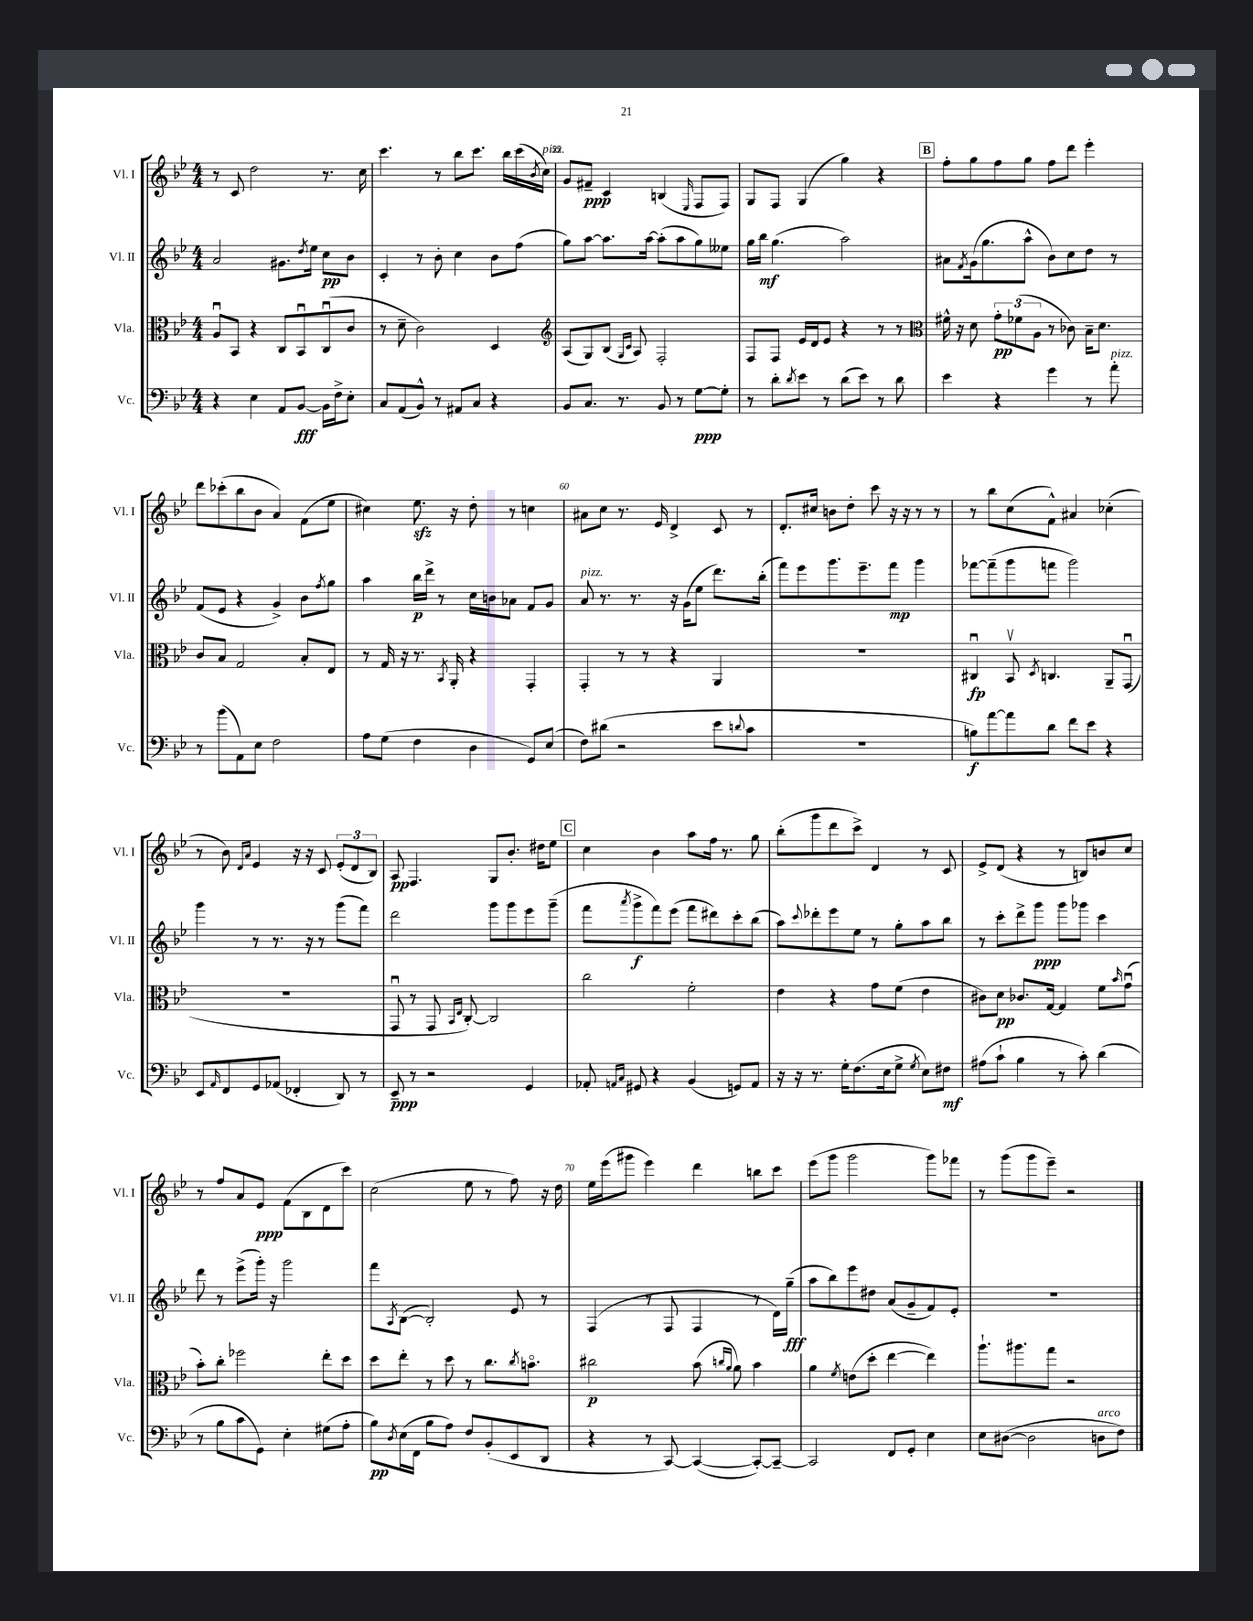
<<
\new StaffGroup <<
\new Staff = "s0" \with { instrumentName = "Vl. I" shortInstrumentName = "Vl. I" } {
    \clef treble \key bes \major \numericTimeSignature \time 4/4
    r8 c'8 d''2 r8. c''16 |
    c'''4. r8 bes''8 c'''8. bes''16 c'''16( \acciaccatura { bes'8 } c''16^\markup { \italic "pizz." }) |
    g'8 fis'8--\ppp c'4 b4( \grace { ees16 } f8 f8) |
    g8 f8 g4( g''4) r4 |
    \mark \markup { \box "B" } f''8-. g''8 f''8 g''8 f''8 d'''8 ees'''4-. |
    d'''8 ces'''8-.( bes''8 bes'8 a'4) f'8( ees''8 |
    cis''4) ees''8.\sfz r16 d''8-. r8 c''4 |
    ais'8 c''8 r8. ees'16 d'4-> c'8 r8 |
    d'8.-. cis''16 b'8 d''8-. c'''8 r16 r16 r8 r8 |
    r8 bes''8 c''8( f'8-^) ais'4 ces''4-.( |
    r8 bes'8) \grace { d'16 a'16 } ees'4 r16 r16 c'8 \tuplet 3/2 { ees'8-.( d'8 bes8) } |
    a8\pp f4. g8 bes'8.-. dis''16 ees''8 |
    \mark \markup { \box "C" } c''4 bes'4 a''8 f''16 r8. g''8 |
    bes''8-.( g'''8 d'''8 c'''8->) d'4 r8 c'8 |
    ees'8-> d'8( r4 r8 b8) b'8 c''8 |
    r8 f''8 a'8 ees'8\ppp f'8( bes8 d'8 c'''8) |
    c''2( ees''8 r8 f''8) r16 d''16 |
    ees''16 ees'''16( gis'''8 ees'''4) d'''4 b''8 c'''8 |
    ees'''8( g'''8 g'''2 g'''8) fes'''8 |
    r8 g'''8( g'''8 ees'''8--) r2 \bar "|." |
}
\new Staff = "s1" \with { instrumentName = "Vl. II" shortInstrumentName = "Vl. II" } {
    \clef treble \key bes \major \numericTimeSignature \time 4/4
    a'2 gis'8. \acciaccatura { d''8 } ees''16 c''8\pp bes'8 |
    c'4-. r8 bes'8-. c''4 bes'8 f''8( |
    g''8) a''8~ a''8. a''16~ a''8-.( a''8 g''8) eeses''8 |
    g''16 bes''16\mf g''4.( a''2) |
    \mark \markup { \box "B" } ais'8 \acciaccatura { f'8 } g'16( g''8. a''8-^ bes'8) c''8 d''8 r8 |
    f'8( ees'8 r4 g'4->) bes'8 \acciaccatura { f''8 } g''8 |
    a''4 bes''16\p d'''16-> r8 c''16 b'16 aes'8 f'8 g'8 |
    a'8^\markup { \italic "pizz." } r8. r8. r16 g'16( ees''8 d'''8.) bes''16-.( |
    f'''8) ees'''8 g'''8. ees'''8.-- f'''8\mp g'''4 |
    fes'''8~ fes'''8--( g'''8 f'''8 g'''2) |
    g'''4 r8 r8. r16 r8 g'''8( f'''8) |
    d'''2 g'''8 g'''8 ees'''8 g'''8--( |
    \mark \markup { \box "C" } f'''8 \acciaccatura { a'''8 } g'''8->\f f'''8) ees'''8( f'''8 dis'''8) c'''8-. bes''8( |
    a''8) \appoggiatura { c'''8 } des'''8-. ees'''8 ees''8 r8 g''8-. a''8 bes''8 |
    r8 c'''8-. d'''8-> g'''8\ppp g'''8 ges'''8 c'''4 |
    d'''8 r8 ees'''8->( g'''16-.) r16 g'''2 |
    f'''8 \acciaccatura { a8 } bes8~( bes2-.) ees'8 r8 |
    f4( r8 f8 f4 r8 d'16) g''16--\fff( |
    a''8 bes''8) ees'''8 dis''8 a'8( g'8-- f'8) ees'8-. |
    R1 \bar "|." |
}
\new Staff = "s2" \with { instrumentName = "Vla." shortInstrumentName = "Vla." } {
    \clef alto \key bes \major \numericTimeSignature \time 4/4
    a8\downbow bes,8 r4 c8 bes,8\downbow c8\downbow( c'8 |
    r8 d'8-- c'2) d4 |
    \clef treble a8( g8) bes8( \grace { g16 c'16 } a8) f2-. |
    f8 f8 ees'16 d'16 ees'8 r4 r8 r8 |
    \mark \markup { \box "B" } \clef alto fis'16-^ r16 d'8 \tuplet 3/2 { g'8-.\pp fes'8( a8 } r8 ces'8) bes16-- d'8. |
    c'8 bes8 g2 bes8-. ees8 |
    r8 g16 r16 r8. \acciaccatura { bes,8 } a,16-. r4 g,4-. |
    g,4-. r8 r8 r4 a,4 |
    R1 |
    cis4\downbow\fp bes,8\upbow \acciaccatura { d8 } c4. a,8-- g,8\downbow( |
    R1 |
    g,8\downbow r8 g,8 \grace { bes,16 ees16 } c8~-.) c2 |
    \mark \markup { \box "C" } c''2 f'2-. |
    ees'4 r4 g'8 f'8( ees'4 |
    cis'8) d'8\pp ces'8. g16~ g4 f'8 \grace { bes'16 } g'8\downbow( |
    bes'8-.) c''8-. fes''2 ees''8-. d''8 |
    d''8 ees''8-. r8 d''8 r8 c''8. \acciaccatura { c''8 } b'8.\flageolet |
    cis''2\p bes'8( \grace { c''16 a'16 } a'8) bes'4 |
    a'4 \acciaccatura { f'8 } e'8( d''8-. ees''4~ ees''4) |
    a''8.-! ais''8. g''8 r2 \bar "|." |
}
\new Staff = "s3" \with { instrumentName = "Vc." shortInstrumentName = "Vc." } {
    \clef bass \key bes \major \numericTimeSignature \time 4/4
    r4 ees4 a,8 bes,8~\fff bes,16 f16-> ees8-. |
    c8 a,8( bes,8-^) r8 ais,8 c8 r4 |
    bes,8 c8. r8. bes,8 r8 g8~\ppp g8-. |
    r8 d'8-. \acciaccatura { d'8 } ees'8 r8 d'8( ees'8) r8 d'8 |
    \mark \markup { \box "B" } ees'4 r4 g'4 r8 a'8-.^\markup { \italic "pizz." } |
    r8 bes'8( a,8) ees8 f2 |
    a8 g8( f4 d4 g,8) ees8( |
    f8) dis'8( r2 ees'8 \appoggiatura { d'8 } c'8 |
    R1 |
    b8\f) a'8~ a'8 d'8 f'8 ees'8 r4 |
    ees,8 \grace { a,16 } f,8 g,8 aes,8( fes,4-. d,8) r8 |
    ees,8--\ppp r8 r2 g,4 |
    \mark \markup { \box "C" } aes,8-. \grace { a,16 c16 } gis,8 r4 bes,4( g,8) a,8 |
    r16 r16 r8. g16-. f8.( ees16 g8-> \acciaccatura { g8 } ees8) fis8\mf |
    ais8( c'8-! bes4 r8 c'8-.) d'4( |
    r8 bes8 c'8 g,8) ees4-. gis8( a8-. |
    bes8\pp) \acciaccatura { d8 } ees16( f,16 bes8 a8) f8 bes,8-.( ees,8 d,8 |
    r4 r8 c,8~) c,4~( c,8~-.) c,8~-- |
    c,2 f,8 g,8-. ees4 |
    ees8 dis8~( dis2 d8^\markup { \italic "arco" } f8) \bar "|." |
}
>>
>>
\layout { \context { \Score currentBarNumber = #53 \override BarNumber.break-visibility = ##(#f #t #t) barNumberVisibility = #(every-nth-bar-number-visible 5) } }
